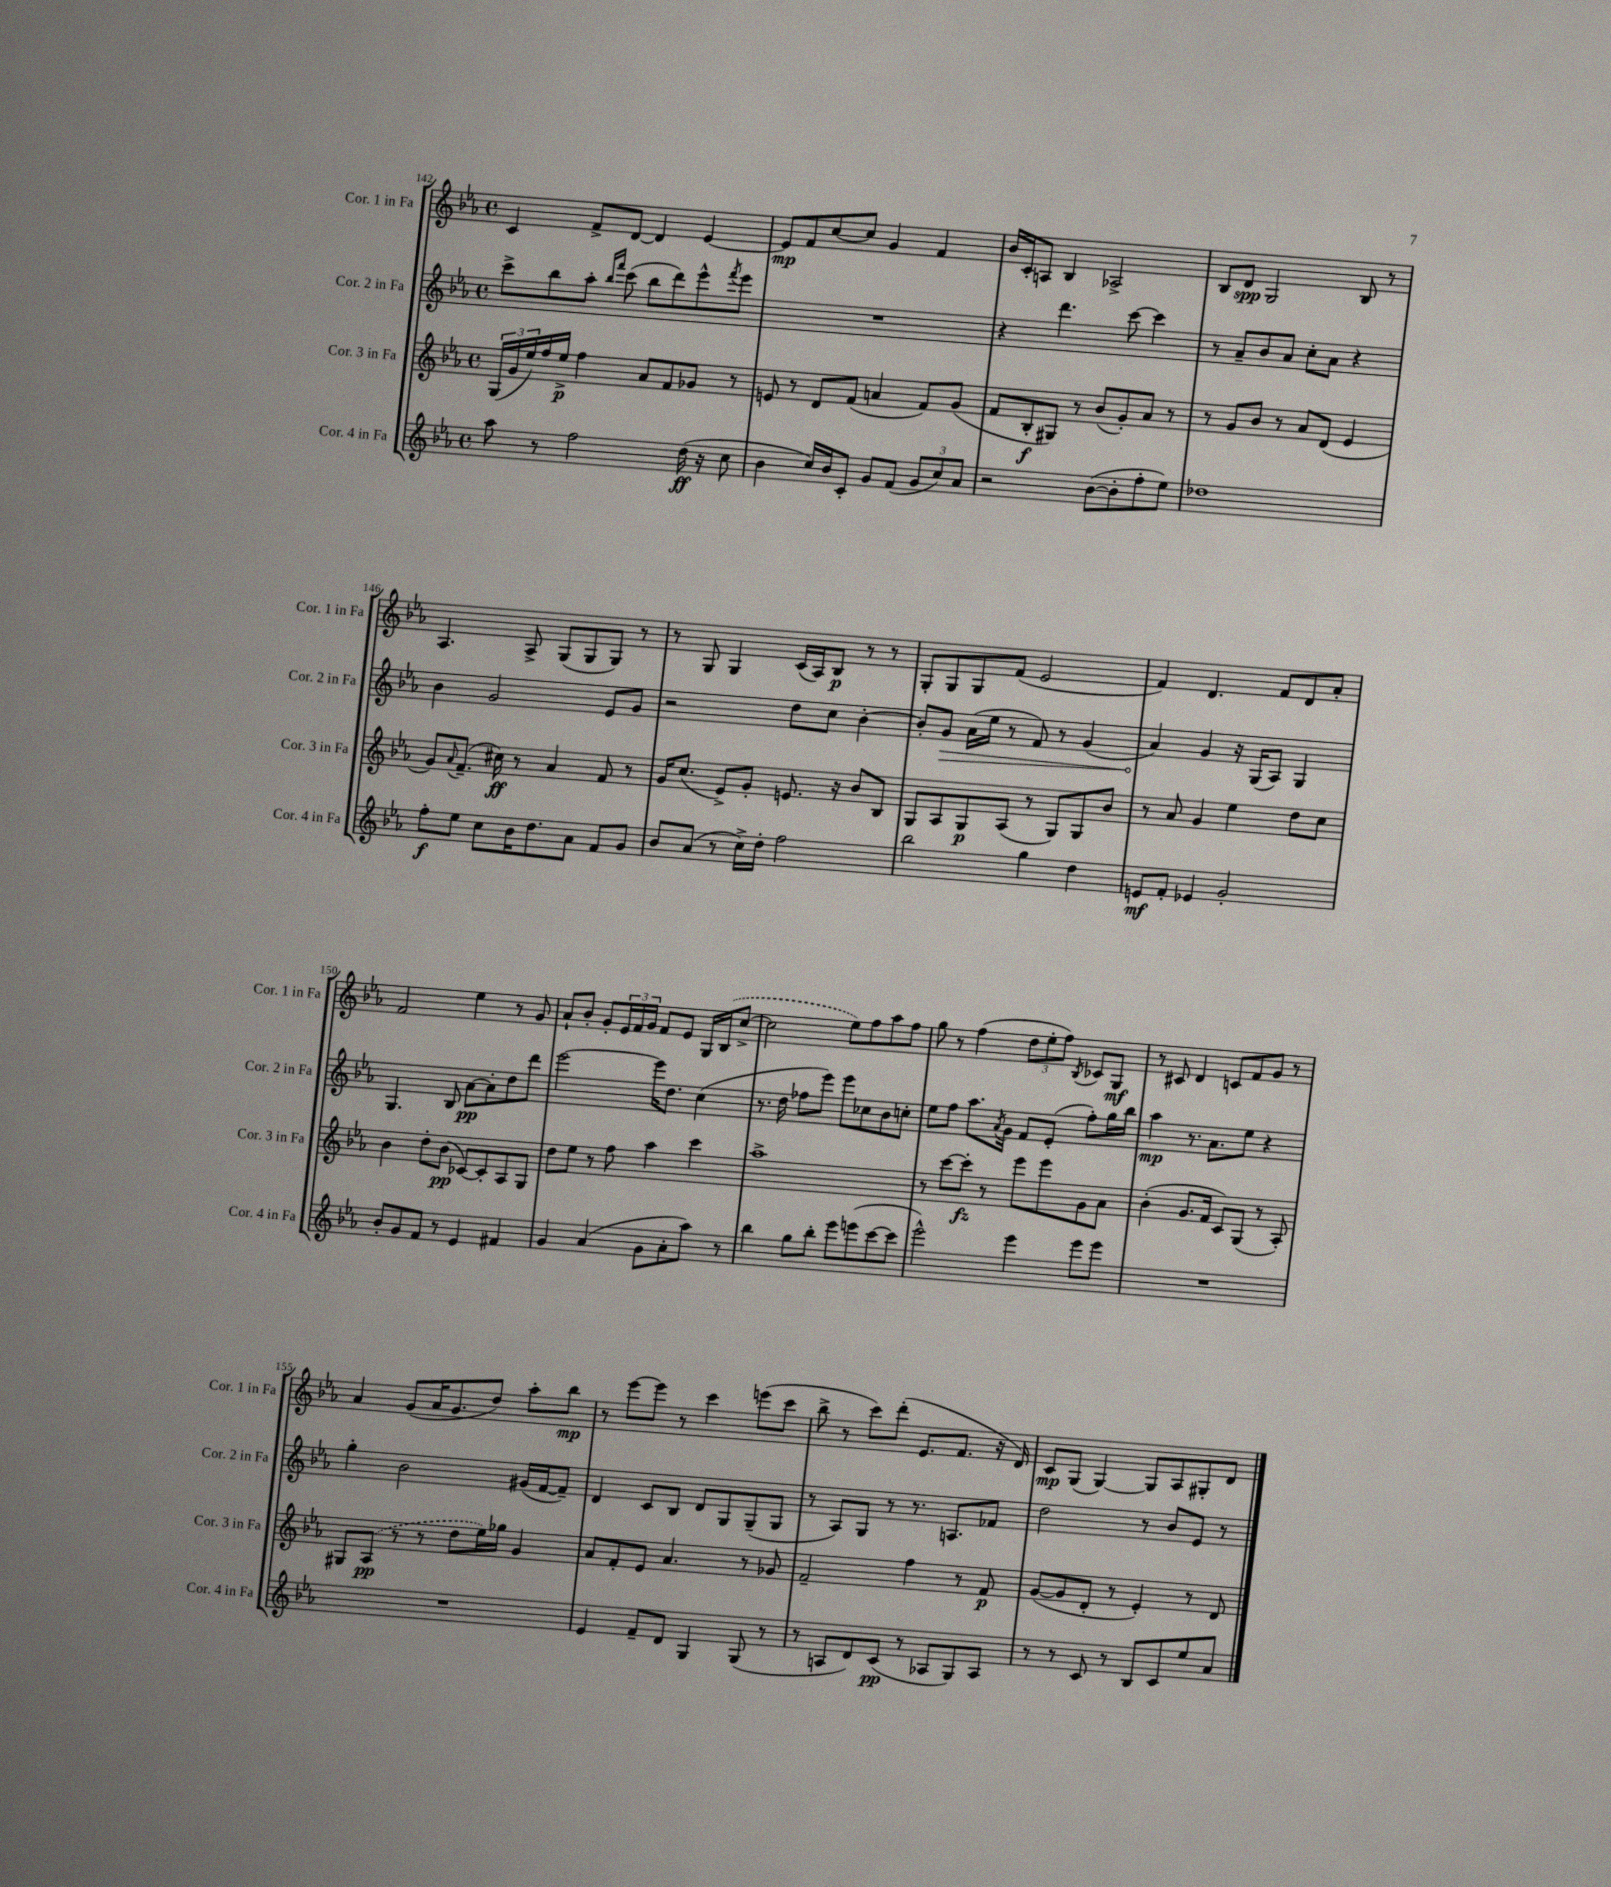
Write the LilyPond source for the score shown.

<<
\new StaffGroup <<
\new Staff = "s0" \with { instrumentName = "Cor. 1 in Fa" shortInstrumentName = "Cor. 1 in Fa" } {
    \clef treble \key ees \major \defaultTimeSignature \time 4/4
    c'4 f'8-> d'8~ d'4 ees'4~ |
    ees'8\mp f'8 c''8~ c''8 g'4 f'4 |
    bes'16 c'16-. a8 bes4 aes2-> |
    bes8 d'8\spp g2 bes8 r8 |
    aes4. aes8-> g8( g8 g8) r8 |
    r8 g8 g4 c'16( aes16) bes8\p r8 r8 |
    g8-. g8 g8 f'8( ees'2 |
    f'4) d'4. f'8 d'8 aes'8-. |
    f'2 ees''4 r8 g'8 |
    aes'8-! bes'8-. g'8-. \tuplet 3/2 { ees'16 f'16 g'16 } f'8 ees'8 g16 \once \slurDashed bes16( c''8~-> |
    c''2 ees''8) f''8 aes''8 f''8 |
    g''8 r8 f''4( \tuplet 3/2 { d''8 ees''8-. f''8) } \acciaccatura { bes8 } ces'8 g8\mf |
    r8 cis'8 d'4 c'8 f'8 g'8 r8 |
    aes'4 g'8( aes'16 g'8. d''8) aes''8-. bes''8\mp |
    r8 ees'''8~ ees'''8 r8 c'''4 e'''8( c'''8 |
    bes''8-> r8 c'''8) d'''8-.( ees'8. f'8. r16 d'16) |
    c'8\mp g8( g4~) g8 aes8 gis8-. d'8 \bar "|." |
}
\new Staff = "s1" \with { instrumentName = "Cor. 2 in Fa" shortInstrumentName = "Cor. 2 in Fa" } {
    \clef treble \key ees \major \defaultTimeSignature \time 4/4
    c'''8-> bes''8 aes''8-. \grace { bes''16 f'''16 } c'''8( bes''8 d'''8) ees'''8-^ \acciaccatura { f'''8 } ees'''8 |
    R1 |
    r4 d'''4. c'''8~ c'''4 |
    r8 aes'8-- bes'8 aes'8 c''8-. aes'8 r4 |
    bes'4 g'2 ees'8 g'8 |
    r2 d''8 c''8 bes'4~-. |
    bes'8-. \once \override Hairpin.circled-tip = ##t g'8\> aes'16( ees''16 r8 f'8) r8 g'4( |
    aes'4\!) g'4 r16 g16( aes8) g4 |
    g4. bes8 aes'8~\pp aes'8-. d''8 d'''8 |
    ees'''2~ ees'''16 d''8. c''4( |
    r8. d''16 fes''8 ees'''8) ees'''8 ces''8 bes'8 c''8-. |
    ees''8 f''8 aes''8. \acciaccatura { aes'8 } g'16 f'8 ees'8-.( f''8-.) g''16 bes''16 |
    aes''4\mp r8. aes'8. ees''8 r4 |
    g''4-. bes'2 gis'16( f'16~ f'8--) |
    d'4 c'8 bes8 d'8 g8 g8--( g8 |
    r8 aes8) g8 r8 r8. a8. fes'8 |
    d''2 r8 bes'8 ees'8 r8 \bar "|." |
}
\new Staff = "s2" \with { instrumentName = "Cor. 3 in Fa" shortInstrumentName = "Cor. 3 in Fa" } {
    \clef treble \key ees \major \defaultTimeSignature \time 4/4
    \tuplet 3/2 { g16( g'16 ees''16) } f''16 ees''16->\p f''4 aes'8 f'8 ges'8 r8 |
    e'8 r8 d'8 f'8( a'4 f'8) g'8( |
    f'8 bes8-.\f gis8) r8 bes'8( g'8-.) aes'8 r8 |
    r8 g'8 bes'8 r8 aes'8 d'8( ees'4 |
    g'8) \appoggiatura { aes'8 } f'8.--( cis''16\ff) r8 aes'4 f'8 r8 |
    g'16 c''8.( ees'8->) g'8-. e'8. r16 bes'8 bes8 |
    g8 aes8 g8\p aes8( r8 g8) g8 bes'8 |
    r8 aes'8 g'4 ees''4 d''8 c''8 |
    bes'4 d''8-. bes'8\pp( ces'8~) ces'8-. aes8 g8 |
    d''8 ees''8 r8 f''8 aes''4 c'''4 |
    aes''1-> |
    r8 c'''8~ c'''8-.\fz r8 ees'''8 ees'''8 g'8 aes'8 |
    bes'4-.( g'8. f'16 c'8) g8( r8 aes8-.) |
    gis8 \once \slurDashed aes8\pp( r8 r8 d''8 ees''16) ges''16 g'4 |
    aes'8 f'8-. ees'8 aes'4. r8 ges'8 |
    f'2-- f''4 r8 f'8\p |
    g'8~( g'8 d'8-. r8 ees'4-.) r8 d'8 \bar "|." |
}
\new Staff = "s3" \with { instrumentName = "Cor. 4 in Fa" shortInstrumentName = "Cor. 4 in Fa" } {
    \clef treble \key ees \major \defaultTimeSignature \time 4/4
    aes''8 r8 f''2 d''16\ff( r16 c''8 |
    bes'4 c''16) bes'16 c'8-. g'8 f'8( \tuplet 3/2 { g'8 c''8) aes'8 } |
    r2 bes'8~( bes'8-. f''8-. ees''8) |
    des''1 |
    f''8-.\f ees''8 c''8 bes'16 d''8. aes'8 f'8 g'8 |
    bes'8 aes'8( r8 c''16->) d''16-. f''2 |
    bes''2 g''4 d''4 |
    e'8\mf f'8-. ees'4 g'2-. |
    bes'8-. g'8 f'8 r8 ees'4 fis'4 |
    g'4 aes'4( g'8 aes'8-. aes''8) r8 |
    bes''4 g''8 bes''8-. ees'''8 e'''8( c'''8~ c'''8 |
    ees'''2-^) ees'''4 ees'''8 ees'''8 |
    R1 |
    R1 |
    ees'4 f'8-- d'8 g4 g8( r8 |
    r8 a8 d'8) c'8\pp( r8 aes8 g8) aes8 |
    r8 r8 c'8 r8 bes8 c'8 ees''8 aes'8 \bar "|." |
}
>>
>>
\layout { \context { \Score currentBarNumber = #142 } }
